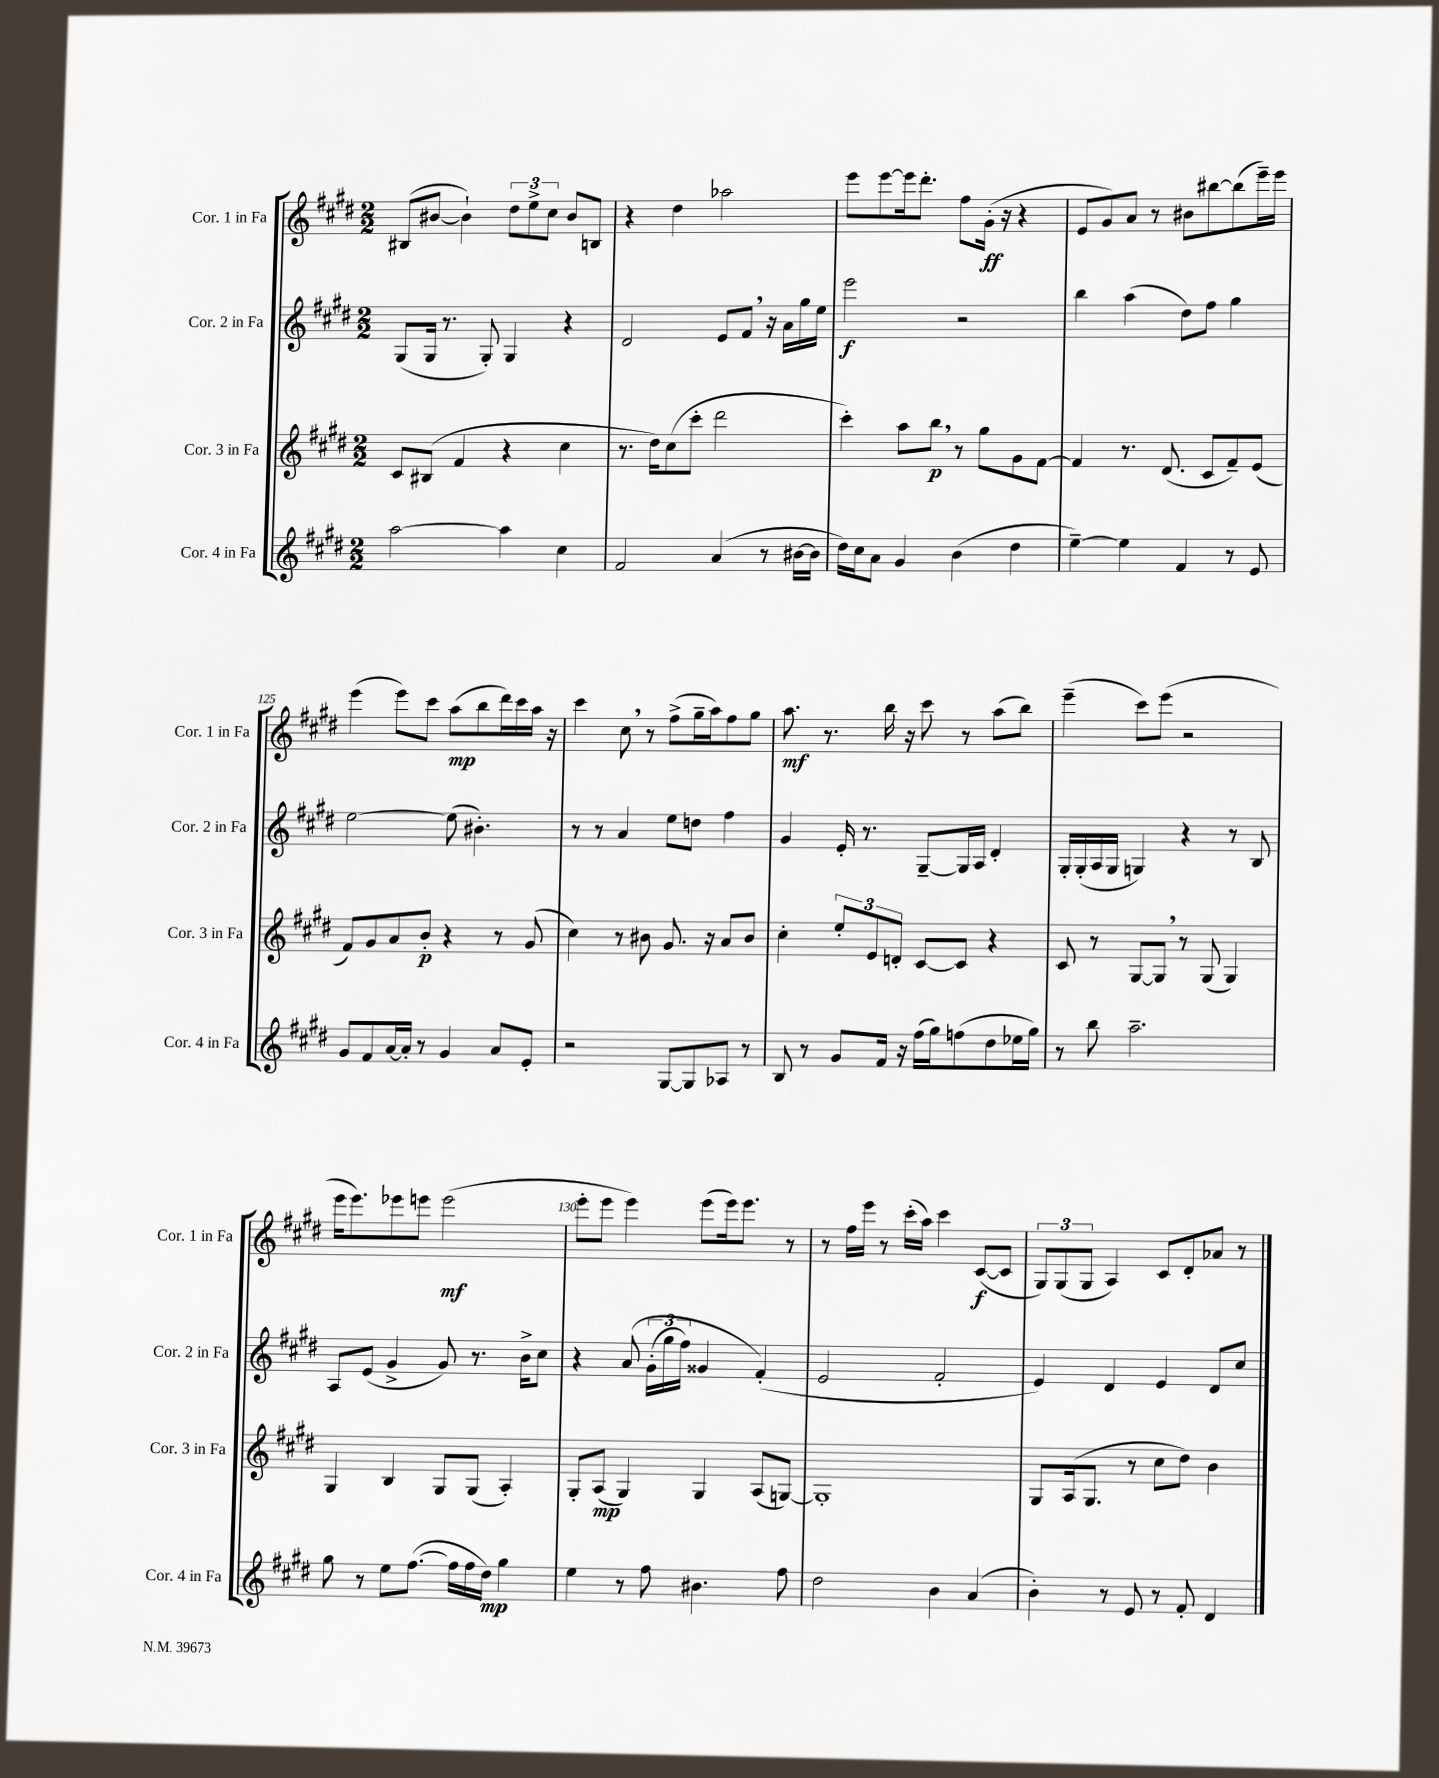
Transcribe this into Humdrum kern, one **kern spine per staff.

**kern	**kern	**kern	**kern
*staff4	*staff3	*staff2	*staff1
*clefG2	*clefG2	*clefG2	*clefG2
*k[f#c#g#d#]	*k[f#c#g#d#]	*k[f#c#g#d#]	*k[f#c#g#d#]
*M2/2	*M2/2	*M2/2	*M2/2
[2aa	8c#	(8G#	(8B#
.	(8B#	16G#	[8b#
.	.	8.r	.
.	4f#	.	4b#`])
.	.	8G#')	.
4aa]	4r	4G#	12dd#
.	.	.	12ee^
.	.	.	12cc#
4cc#	4cc#	4r	8b#
.	.	.	8B
=	=	=	=
2f#	8.r	2d#	4r
.	16dd#)	.	.
.	(8cc#	.	4dd#
.	8ccc#'	.	.
(4a	2ddd#	8e	2aa-
.	.	8f#	.
8r	.	16r	.
.	.	16a	.
[16b#	.	16gg#	.
16b#]	.	16ee	.
=	=	=	=
16dd#)	4ccc#')	2eee	8eee
16cc#	.	.	.
8a	.	.	[8eee
4g#	8aa	.	16eee]
.	.	.	8.ddd#'
.	8bb	.	.
(4b	8r	2r	8ff#
.	8gg#	.	(16g#'
.	.	.	16r
4dd#	8g#	.	4r
.	[8f#	.	.
=	=	=	=
[4ee~)	4f#]	4bb	8e
.	.	.	8g#)
4ee]	8.r	(4aa	8a
.	.	.	8r
.	(8.d#	.	.
4f#	.	8dd#)	8b#
.	8c#	8ff#	[8bb#
8r	8f#~)	4gg#	(8bb#]
8e	(8e	.	16eee~)
.	.	.	16eee
=	=	=	=
8g#	8f#)	[2ee	(4eee
8f#	8g#	.	.
[16a	8a	.	8eee)
16a']	.	.	.
8r	8b'	.	8ccc#
4g#	4r	(8ee]	(8aa
.	.	4.b#')	8bb
8a	8r	.	16ddd#)
.	.	.	16ccc#
8e'	(8g#	.	16aa
.	.	.	16r
=	=	=	=
2r	4cc#)	8r	4ccc#
.	.	8r	.
.	8r	4a	8cc#
.	8b#	.	8r
[8G#	8.g#	8ee	(8ff#^
8G#]	.	8dd	16gg#~
.	16r	.	16aa)
8A-	8a	4ff#	8ff#
8r	8b#	.	8gg#
=	=	=	=
8B	4cc#'	4g#	8.aa
8r	.	.	.
.	.	.	8.r
8g#	12ee'	16e'	.
.	.	8.r	.
.	12e	.	.
16f#	.	.	16bb
.	12d'	.	.
16r	.	.	16r
(16ff#	[8c#	[8G#~	8ccc#
16gg#)	.	.	.
(8ff	8c#]	16G#]	8r
.	.	16A	.
8dd#	4r	4d#'	(8aa
16ee-	.	.	8bb)
16gg#)	.	.	.
=	=	=	=
8r	8c#	16G#'	(4eee~
.	.	(16G#'	.
8bb	8r	16A	.
.	.	16G#	.
2.aa~	[8G#	4G)	8ccc#)
.	8G#]	.	(8eee
.	8r	4r	2r
.	(8G#	.	.
.	4G#)	8r	.
.	.	8B	.
=	=	=	=
8gg#	4G#	8A	16eee
.	.	.	8.eee)
8r	.	(8e	.
8ee	4B	4g#^	8eee-
([8.ff#	.	.	8eee
.	8G#	8g#)	(2eee
16ff#]	.	.	.
16ff#	(8G#	8.r	.
16dd#)	.	.	.
4gg#	4A')	.	.
.	.	16b^	.
.	.	8cc#	.
=	=	=	=
4ee	8G#'	4r	8eee'
.	(8A	.	8eee
8r	4G#)	&(8a	4eee)
8ff#	.	(24g#'	.
.	.	24gg#	.
.	.	24ff#)	.
4.b#	4G#	4g##	(8eee
.	.	.	16eee)
.	.	.	8.eee
.	(8A	(4f#'&)	.
8ff#	[8G)	.	8r
=	=	=	=
2dd#	1G']	2e	8r
.	.	.	16ff#
.	.	.	16eee
.	.	.	8r
.	.	.	(16ccc#'
.	.	.	16aa)
4b	.	2f#'	4ccc#
(4a	.	.	([8c#
.	.	.	8c#]
=	=	=	=
4b')	8G#	4e)	12G#)
.	.	.	(12G#
.	(16A	.	.
.	.	.	12G#
.	8.G#	.	.
8r	.	4d#	4A)
8e	8r	.	.
8r	8cc#	4e	8c#
8f#'	8dd#)	.	8d#'
4d#	4b	8d#	8a-
.	.	8cc#	8r
==	==	==	==
*-	*-	*-	*-
